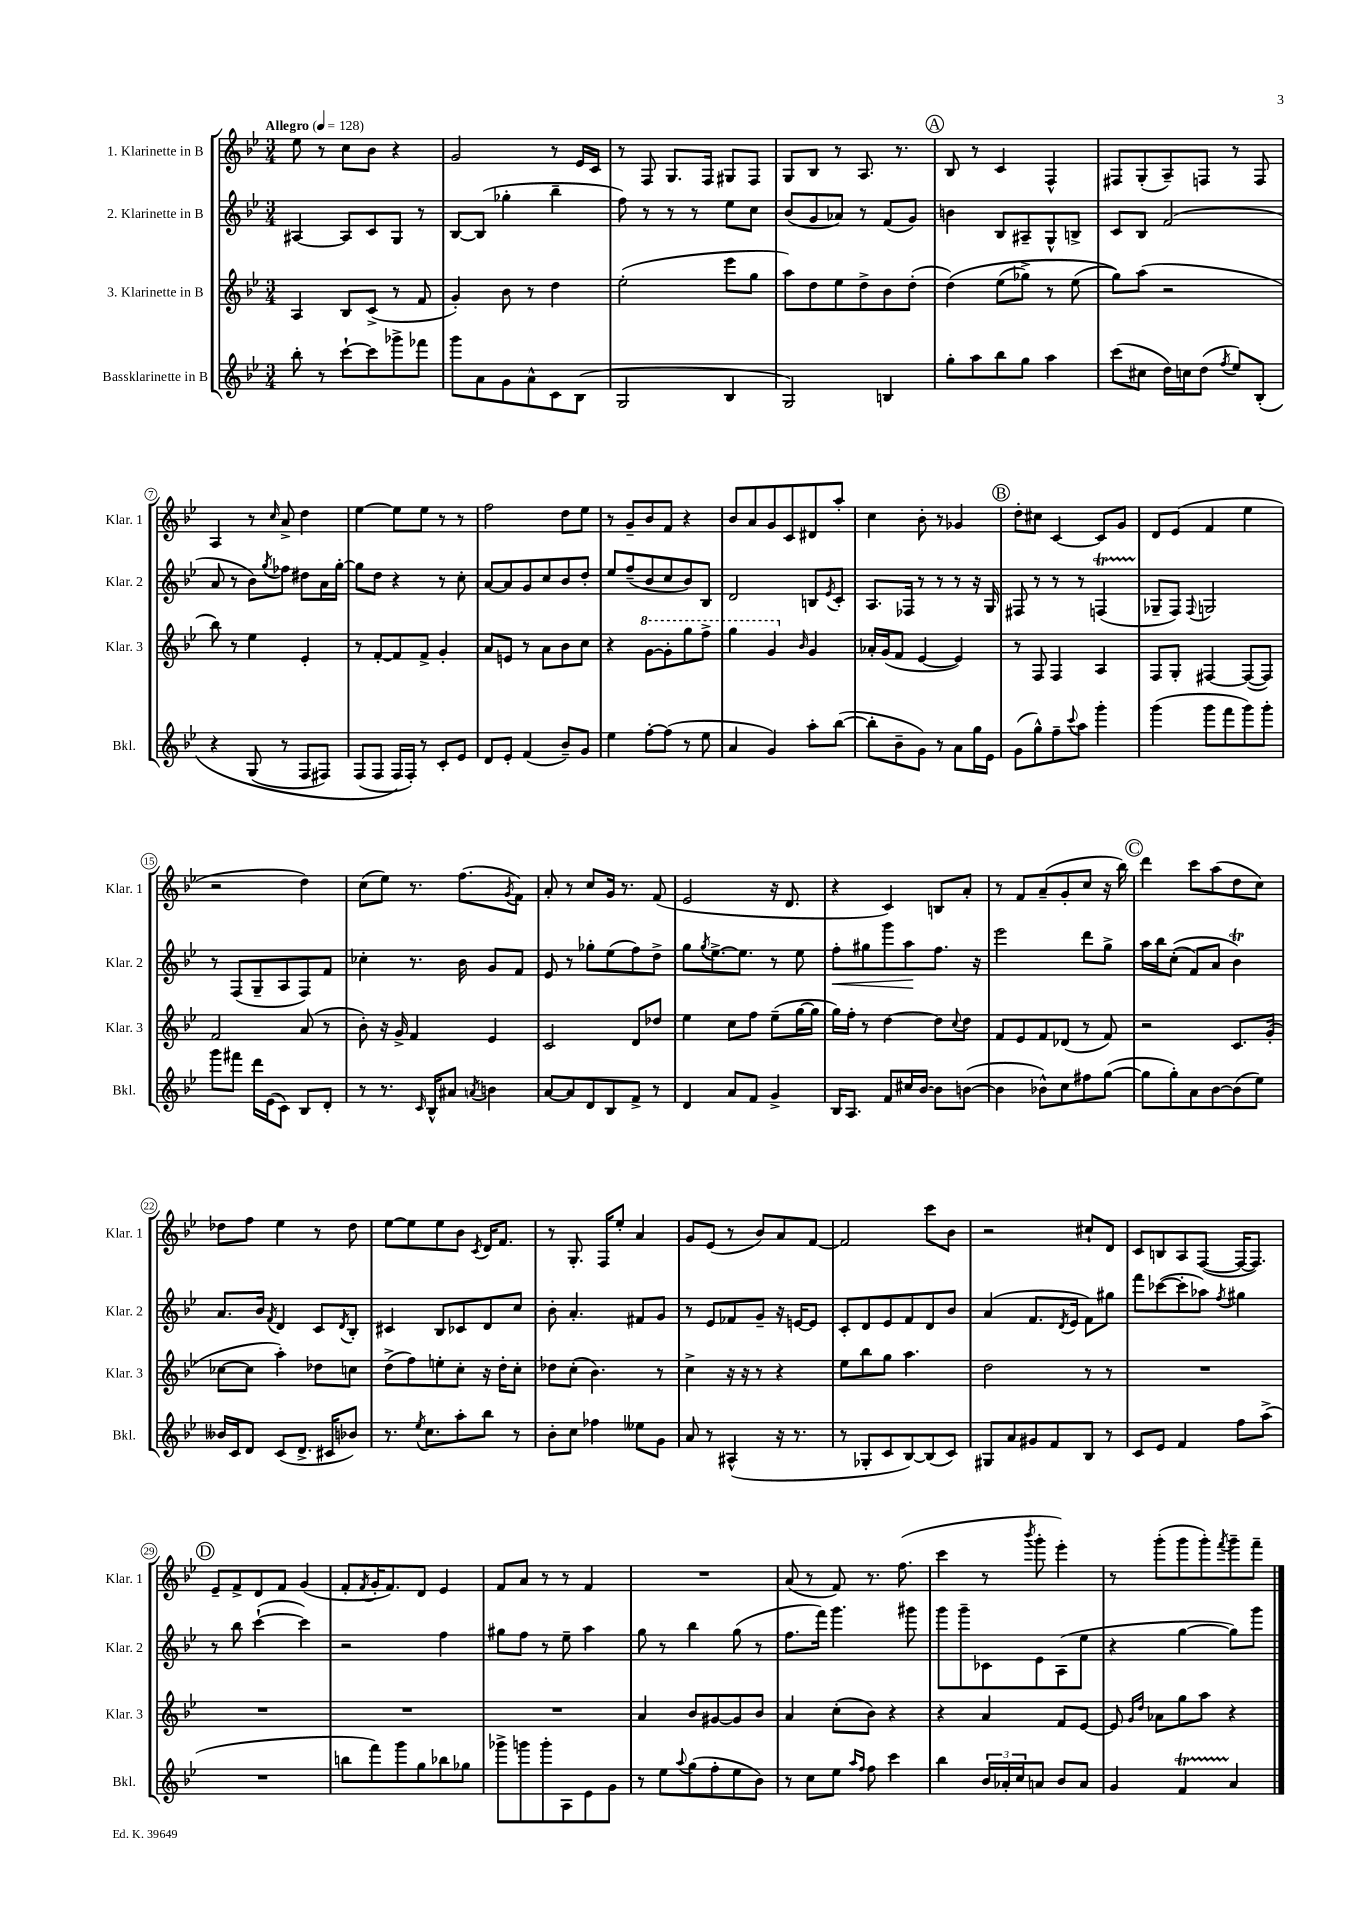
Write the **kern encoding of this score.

**kern	**kern	**kern	**kern
*staff4	*staff3	*staff2	*staff1
*clefG2	*clefG2	*clefG2	*clefG2
*k[b-e-]	*k[b-e-]	*k[b-e-]	*k[b-e-]
*M3/4	*M3/4	*M3/4	*M3/4
*MM128	*MM128	*MM128	*MM128
8bb-'\	4A/	[4A#/	8ee-\
8r	.	.	8r
[8ccc`\L	8B-/L	8A#/]L	8cc\L
8ccc\]	(8c^/J	8c/	8b-\J
8ggg-^\	8r	8G/J	4r
8fff-\J	8f/	8r	.
=	=	=	=
8ggg\L	4g'/)	[8B-/L	2g/
8a\	.	(8B-/]J	.
8g\	8b-\	4gg-'\	.
8a^^\	8r	.	.
8c\	4dd\	4bb-~\	8r
(8B-\J	.	.	16e-/LL
.	.	.	16c/JJ
=	=	=	=
2G/	(2ee-'\	8ff\)	8r
.	.	8r	8F/
.	.	8r	8.G/L
.	.	8r	.
.	.	.	16F/Jk
4B-/	8eee-\L	8ee-\L	8G#/L
.	8gg\J	8cc\J	8F/J
=	=	=	=
2G/)	8aa\L)	(8b-/L	8G/L
.	8dd\	8g/	8B-/J
.	8ee-\	8a-/J)	8r
.	8dd^\	8r	8.A/
4B/	8b-\	(8f/L	.
.	.	.	8.r
.	(8dd'\J	8g/J)	.
=	=	=	=
8gg'\L	&(4dd\)	4b\	8B-/
8aa\	.	.	8r
8bb-\	(8ee-\L	8B-/L	4c/
8gg\J	8gg-^\J)	8A#~/	.
4aa\	8r	8G^^/	4F^^/
.	(8ee-\	8B^/J	.
=	=	=	=
(8ccc\L	8gg\L)&)	8c/L	8F#/L
8cc#\J	(8aa\J	8B-/J	(8G'/
16dd\LL)	2r	(2f/	8A~/)
16cc\J	.	.	.
(8dd\J	.	.	8F/J
8qff/	.	.	.
8ee-/L)	.	.	8r
&(8B-'/J	.	.	8F/
=	=	=	=
4r	8bb-\)	8a/	4A/
.	8r	8r	.
(8G/	4ee-\	8b-\L)	8r
.	.	8qgg/	16qqcc/
8r	.	8ff-\J	8a^/
8F/L	4e-'/	8dd#\L	4dd\
8F#/J)	.	16a\L	.
.	.	[16gg'\JJ	.
=	=	=	=
(8F/L	8r	8gg\]L	[4ee-\
8F/J	[8f'/L	8dd\J	.
16F/LL&)	8f/]	4r	8ee-\]L
16F'/JJ)	.	.	.
8r	8f^/J	.	8ee-\J
8c'/L	4g'/	8r	8r
8e-/J	.	8cc'\	8r
=	=	=	=
8d/L	8a/L	[8a/L	2ff\
8e-'/J	8e/J	8a/]	.
(4f/	8r	8g/	.
.	8a\L	8cc/	.
8b-~/L)	8b-\	8b-/	8dd\L
8g/J	8cc\J	8dd'/J	8ee-\J
=	=	=	=
4ee-\	4r	8ee-/L	8r
.	.	(8ff~/	8g~/L
[8ff'\L	[8gg\L	8b-/	8b-/
(8ff\]J	8gg'\]	8cc/	8f/J
8r	8ggg\	8b-/)	4r
8ee-\	8fff^\J	8B-/J	.
=	=	=	=
4a/	4ggg\	2d/	8b-/L
.	.	.	8a/
4g/)	4gg/	.	8g/
.	.	.	8c/
.	16qqb-/	.	.
8aa'\L	4g/	8B/L	8d#/
.	.	8qe-/	.
([8bb-\J	.	8c'/J	8aa'/J
=	=	=	=
8bb-'\]L	16a-'/LL	8.A/L	4cc\
.	(16g/J	.	.
8b-~\	8f/J	.	.
.	.	16F-/Jk	.
8g\J)	[4e-/	8r	8b-'\
8r	.	8r	8r
8a\L	4e-/])	8r	4g-/
16gg\L	.	16r	.
16e-\JJ	.	16G/	.
=	=	=	=
(8g\L	8r	8F#/	8dd'\L
8gg^^\)	8F/	8r	8cc#\J
8ff~\	4F/	8r	[4c/
8qqccc/	.	.	.
8aa\J	.	8r	.
4ggg'\	4A/	(4F/	8c/]L
.	.	.	8g/J
=	=	=	=
(4ggg\	8F/L	8G-~/L	8d/L
.	8G'/J	8F/J)	(8e-/J
.	.	8qqF/	.
8ggg\L	[4F#/	2G/	4f/
8fff\	.	.	.
8ggg\)	(8F#/_L	.	4ee-\
8ggg'\J	8F#/]J)	.	.
=	=	=	=
8ggg\L	2f/	8r	2r
8fff#\J	.	(8F/L	.
16ddd\LL	.	8G~/	.
(16e-\J	.	.	.
8c\J)	.	8A/	.
8B-/L	(8a/	8F/)	4dd\)
8d'/J	8r	8f/J	.
=	=	=	=
8r	8b-'\)	4cc-'\	(8cc\L
8.r	16r	.	8ee-\J)
.	16g^/	.	.
.	4f/	8.r	8.r
16qqc/	.	.	.
16B-^^/LK	.	.	.
8a#/J	.	.	.
.	.	16b-\	(8.ff\L
8qa/	.	.	.
4b\	4e-/	8g/L	.
.	.	.	8qg/
.	.	8f/J	8f\J)
=	=	=	=
[8a/L	2c/	8e-/	8a'/
8a/]	.	8r	8r
8d/	.	8gg-'\L	8cc/L
8B-/	.	(8ee-\	16g/Jk
.	.	.	8.r
8f^/J	8d/L	8ff\)	.
8r	8dd-/J	8dd^\J	(8f/
=	=	=	=
4d/	4ee-\	8gg\L	2e-/
.	.	8qgg/	.
.	.	[8.ee-^\	.
8a/L	8cc\L	.	.
.	.	8.ee-\]J	.
8f/J	8ff\J	.	.
4g^/	(8ee-~\L	8r	16r
.	.	.	8.d/
.	[16gg\L	8ee-\	.
.	16gg\]JJ	.	.
=	=	=	=
16B-/LK	16gg\LL)	8ff'\L	4r
8.A/J	16ff'\JJ	.	.
.	8r	8gg#\	.
8f/L	[4dd\	8ggg\	4c/)
16cc#/L	.	8aa\	.
[16b-/JJ	.	.	.
8b-\]L	8dd\]L	8.ff\J	8B/L
.	8qqcc/	.	.
([8b\J	8dd\J	.	8a'/J
.	.	16r	.
=	=	=	=
4b\]	8f/L	2eee-\	8r
.	8e-/	.	8f/L
8b-^^\L)	8f/	.	(8a~/
8cc\	(8d-/J	.	8g'/
8ff#\	8r	8ddd\L	8cc/J
([8gg\J	8f/)	8gg^\J	16r
.	.	.	16bb-\)
=	=	=	=
8gg\]L	2r	16aa\LL	4ddd\
.	.	16bb-\J	.
8gg'\)	.	&((8cc'\J	.
8a\	.	8f/L)	8ccc\L
[8b-\	.	8a/J	(8aa\
(8b-\]	8.c/L	4b-\&)	8dd\
8ee-\J)	.	.	8cc\J)
.	(16g'/Jk	.	.
=	=	=	=
16b--/LL	[8cc-\L	8.a/L	8dd-\L
16c/J	.	.	.
8d/J	8cc-\]J	.	8ff\J
.	.	16b-/Jk	.
.	.	8qf/	.
(8c/L	4aa'\)	4d/	4ee-\
8.d^/J	.	.	.
.	8dd-\L	8c/L	8r
16c#/LK	.	.	.
.	.	8qd/	.
8b-/J)	8cc\J	8B-'/J	8dd-\
=	=	=	=
8.r	(8dd^\L	4c#/	[8ee-\L
.	8ff\)	.	8ee-\]
8qee-/	.	.	.
8.cc\L	.	.	.
.	8ee'\	8B-/L	8ee-\
8aa'\	8cc'\J	8c-/	8b-\J
.	.	.	8qc/
8bb-\J	16r	8d/	16d/LK
.	16dd'\LK	.	8.f/J
8r	8cc'\J	8cc/J	.
=	=	=	=
8b-'\L	8dd-\L	8b-'\	8r
8cc\J	(8cc'\J	4.a'/	8.G'/
4ff-\	4.b-\)	.	.
.	.	.	16F/LK
.	.	.	8ee-'/J
8ee--\L	.	8f#/L	4a/
8g\J	8r	8g/J	.
=	=	=	=
8a/	4cc^\	8r	8g/L
8r	.	8e-/L	(8e-/J
(4A#^^/	16r	8f-/	8r
.	16r	.	.
.	8r	8g~/J	8b-/L)
16r	4r	16r	8a/
8.r	.	[16e/LK	.
.	.	8e/]J	[8f/J
=	=	=	=
8r	8ee-\L	8c'/L	2f/]
8G-'/L	8bb-\	8d/	.
8c/	8gg\J	8e-/	.
[8B-/)	4.aa\	8f/	.
(8B-/]	.	8d/	8ccc\L
8c/J)	.	8b-/J	8b-\J
=	=	=	=
8G#/L	2dd\	(4a/	2r
8a/	.	.	.
8g#/	.	8.f/L	.
8f/	.	.	.
.	.	8qd/	.
.	.	16e-/Jk	.
8B-/J	8r	8f\L)	8cc#`/L
8r	8r	8gg#\J	8d/J
=	=	=	=
8c/L	2.r	8fff\L	8c/L
8e-/J	.	([8ccc-\	8B/
4f/	.	8ccc-'\]	8A/
.	.	8aa-\J)	([8F/J
.	.	8qff/	.
8ff\L	.	4gg#\	16F/_LK
.	.	.	8.F/]J)
(8aa^\J	.	.	.
=	=	=	=
2.r	2.r	8r	8e-~/L
.	.	8bb-\	8f^/
.	.	([4ccc`\	8d/
.	.	.	8f/J
.	.	4ccc\])	(4g/
=	=	=	=
8bb\L	2.r	2r	8f'/L
.	.	.	8qf/
8fff\)	.	.	16g'/K
.	.	.	8.f/)
8ggg\	.	.	.
8gg\	.	.	8d/J
8bb-\	.	4ff\	4e-/
8gg-\J	.	.	.
=	=	=	=
8ggg-^\L	2.r	8gg#\L	8f/L
8ggg\	.	8ff\J	8a/J
8ggg'\	.	8r	8r
8A\	.	8ee-~\	8r
8e-\	.	4aa\	4f/
8g\J	.	.	.
=	=	=	=
8r	4a/	8gg\	2.r
8ee-\L	.	8r	.
8qqaa/	.	.	.
(8gg\	8b-/L	4bb-\	.
8ff'\	[8g#/	.	.
8ee-\	8g#/]	(8gg\	.
8b-\J)	8b-/J	8r	.
=	=	=	=
8r	4a/	8.ff\L	(8a/
8cc\L	.	.	8r
.	.	16fff\Jk)	.
8ee-\J	(8cc'\L	4.ggg\	8f/)
16qqaa/LL	.	.	.
16qqff/JJ	.	.	.
8ff\	8b-\J)	.	8.r
4ccc\	4r	.	.
.	.	.	(8.ff\
.	.	8ggg#\	.
=	=	=	=
4bb-\	4r	8ggg\L	4ccc\
.	.	8ggg~\	.
24b-/LL	4a/	8c-\	8r
24a-'/	.	.	.
24cc/J	.	.	.
.	.	.	8qbbb-/
8a/J	.	8e-\	8ggg'\
8b-/L	8f/L	(8A\	4eee-'\)
8a/J	[8e-/J	8ee-\J	.
=	=	=	=
4g/	8e-/]	4r	8r
.	16qqg/LL	.	.
.	16qqdd/JJ	.	.
.	8a-\L	.	(8ggg'\L
4f/	8gg\	[4gg\	8ggg\
.	8aa\J	.	8ggg'\)
.	.	.	8qfff/
4a/	4r	8gg\]L)	8ggg~\
.	.	8ggg\J	8fff~\J
==	==	==	==
*-	*-	*-	*-
